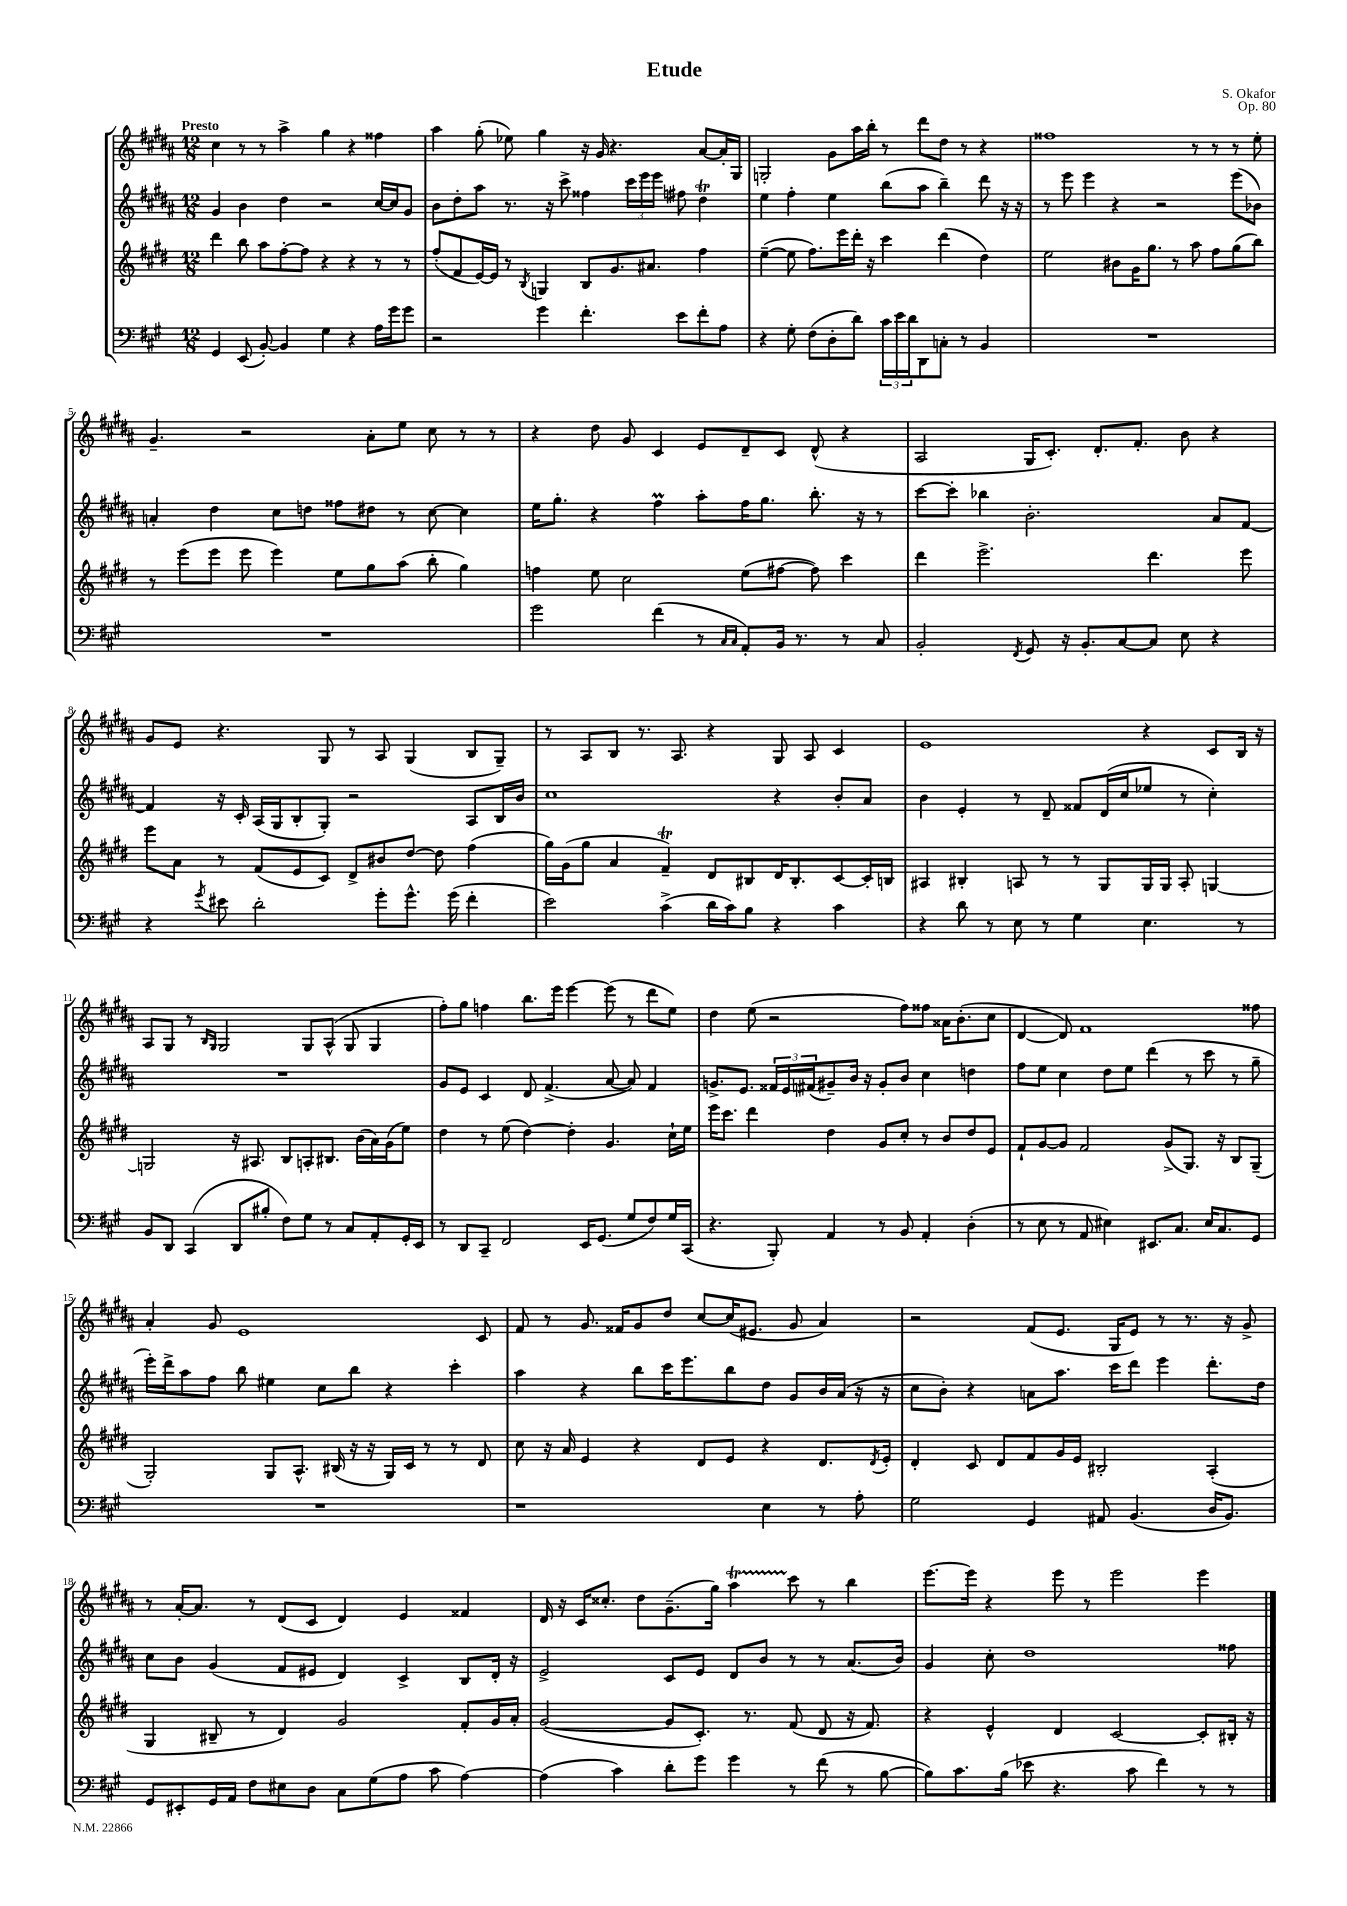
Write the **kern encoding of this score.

**kern	**kern	**kern	**kern
*part4	*part3	*part2	*part1
*staff4	*staff3	*staff2	*staff1
*clefF4	*clefG2	*clefG2	*clefG2
*k[f#c#g#]	*k[f#c#g#d#]	*k[f#c#g#d#a#]	*k[f#c#g#d#a#]
*M12/8	*M12/8	*M12/8	*M12/8
=1	=1	=1	=1
!	!	!	!LO:TX:a:B:t=Presto
4GG#/	4ddd#\	4g#/	4cc#\
(8EE/	8bb\	4b\	8r
[8BB'/)	8aa\L	.	8r
4BB/]	[8ff#'\	4dd#\	4aa#^\
.	8ff#\J]	.	.
4G#\	4r	2r	4gg#\
4r	4r	.	4r
16A\LL	8r	[16cc#/LL	4ff##X\
16g#\J	.	16cc#/J]	.
8g#\J	8r	8g#/J	.
=2	=2	=2	=2
2r	(8ff#'/L	8b\L	4aa#\
.	8f#/	8dd#'\	.
.	[16e/L)	8aa#\J	(8gg#'\
.	16e/JJ]	.	.
.	8r	8.r	8ee-X\)
.	8qB/	.	.
4g#\	4Gn/	.	4gg#\
.	.	16r	.
.	.	8ccc#^\	.
4.f#'\	8B/L	4ff##X\	16r
.	.	.	16g#/
.	8.g#/	.	4.r
.	.	24ccc#\LL	.
.	.	24eee\	.
.	8.a#X/J	.	.
.	.	24eee\JJ	.
8e\L	.	8ff#X\	.
8f#'\	4ff#\	4dd#t\	[8a#/L
8A\J	.	.	16a#'/L]
.	.	.	16G#/JJ
=3	=3	=3	=3
4r	([4ee~\	4ee\	2Gn'/
8G#'\	8ee\]	4ff#'\	.
(8F#\L	8.ff#\L)	.	.
8D'\	.	4ee\	8g#\L
.	16eee\L	.	.
8d\J)	16ddd#'\JJ	.	16aa#\L
.	16r	.	16bb'\JJ
24c#\LL	4ccc#\	(8bb\L	8r
24e\	.	.	.
24d\J	.	.	.
8DD\	.	8aa#\J	8ddd#\L
8Cn'\J	(4ddd#\	4bb~\)	8dd#\J
8r	.	.	8r
4BB/	4dd#\)	8ddd#\	4r
.	.	16r	.
.	.	16r	.
=4	=4	=4	=4
1.r	2ee\	8r	1ff##X
.	.	8eee\	.
.	.	4eee\	.
.	8b#X\L	4r	.
.	16g#\K	.	.
.	8.gg#\J	.	.
.	.	2r	.
.	8r	.	.
.	8aa\	.	8r
.	8ff#\L	.	8r
.	(8gg#\	(8eee\L	8r
.	8bb\J)	8b-X\J)	8ee'\
!!LO:LB:g=z
=5	=5	=5	=5
1.r	8r	4an'/	4.g#~/
.	(8eee\L	.	.
.	8eee\J	4dd#\	.
.	8eee\	.	2r
.	4eee\)	8cc#\L	.
.	.	8ddn\J	.
.	8ee\L	8ff##X\L	.
.	8gg#\	8dd#X\J	8a#'\L
.	(8aa\J	8r	8ee\J
.	8bb'\	[8cc#\	8cc#\
.	4gg#\)	4cc#\]	8r
.	.	.	8r
=6	=6	=6	=6
2g#\	4ffn\	16ee\KL	4r
.	.	8.gg#'\J	.
.	8ee\	4r	8dd#\
.	2cc#\	.	8g#/
(4f#\	.	4ff#M\	4c#/
8r	.	8aa#'\L	8e/L
16qqC#/LL	.	.	.
16qqC#/JJ	.	.	.
8AA'/L)	(8ee\L	16ff#\K	8d#~/
.	.	8.gg#\J	.
16BB/Jk	[8ff#X\J	.	8c#/J
8.r	.	.	.
.	8ff#\])	8.bb'\	(8d#^^/
8r	4ccc#\	.	4r
.	.	16r	.
8C#/	.	8r	.
=7	=7	=7	=7
2BB'/	4ddd#\	[8ccc#\L	2A#/
.	.	8ccc#'\J]	.
.	2.eee^\	4bb-X\	.
8qFF#/	.	.	.
8GG#/	.	2.b'\	16G#/KL
.	.	.	8.c#'/J)
16r	.	.	.
8.BB'/L	.	.	.
.	.	.	8.d#'/L
[8C#/	.	.	.
.	.	.	8.f#'/J
8C#/J]	4.ddd#\	.	.
8E\	.	.	8b\
4r	.	8a#/L	4r
.	8eee\	[8f#/J	.
!!LO:LB:g=z
=8	=8	=8	=8
4r	8eee\L	4f#/]	8g#/L
.	8a\J	.	8e/J
8qg#/	.	.	.
8e#X\	8r	16r	4.r
.	.	16c#'/	.
2d'\	(8f#/L	(16A#/LL	.
.	.	16G#/J	.
.	8e/	8B'/	.
.	8c#/J)	8G#'/J)	8G#/
.	8d#^/L	2r	8r
8g#'\L	8b#X/	.	8A#/
8.g#^^\J	[8dd#/J	.	(4G#/
.	8dd#\]	.	.
(16g#\	.	.	.
4f#'\	(4ff#\	8A#/L	8B/L
.	.	16B/L	8G#~/J)
.	.	16b/JJ	.
=9	=9	=9	=9
2e\)	16gg#\LL)	1cc#	8r
.	(16g#\J	.	.
.	8gg#\J	.	8A#/L
.	4a/	.	8B/J
.	.	.	8.r
(4c#^\	4f#T~/)	.	.
.	.	.	8.A#/
16d\LL	8d#/L	.	4r
16c#\J)	.	.	.
8B\J	8B#X/	.	.
4r	16d#/K	4r	8G#/
.	8.B#'/	.	.
.	.	.	8A#/
4c#\	[8c#/	8b'/L	4c#/
.	16c#'/L]	8a#/J	.
.	16Bn/JJ	.	.
=10	=10	=10	=10
4r	4A#X/	4b\	1e
8d\	4B#X'/	4e'/	.
8r	.	.	.
8E\	8An/	8r	.
8r	8r	8d#~/	.
4G#\	8r	8f##X/L	.
.	8G#/L	(16d#/L	.
.	.	16cc#/J	.
4.E\	16G#/L	8ee-X/J	4r
.	16G#/JJ	.	.
.	8A'/	8r	.
.	[4Gn/	4cc#'\)	8c#/L
8r	.	.	16B/Jk
.	.	.	16r
!!LO:LB:g=z
=11	=11	=11	=11
8BB/L	2Gn/]	1.r	8A#/L
8DD/J	.	.	8G#/J
(4CC#/	.	.	8r
.	.	.	16qqB/LL
.	.	.	16qqG#/JJ
.	.	.	2G#/
8DD/L	16r	.	.
.	8.A#X/	.	.
8B#X'/J	.	.	.
8F#\L)	8B/L	.	.
8G#\J	8An'/	.	8G#/L
8r	8.B#X/J	.	(8A#^^/J
8C#/L	.	.	8G#/
.	(16b\LL	.	.
8AA'/	16a\)	.	4G#/
.	(16g#\J	.	.
16GG#'/L	8ee\J)	.	.
16EE/JJ	.	.	.
=12	=12	=12	=12
8r	4dd#\	8g#/L	8ff#'\L)
8DD/L	.	8e/J	8gg#\J
8CC#~/J	8r	4c#/	4ffn\
2FF#/	(8ee\	.	.
.	[4dd#\)	8d#/	8.bb\L
.	.	(4.f#^/	.
.	.	.	16eee\Jk
.	4dd#'\]	.	[4eee\
16EE/KL	.	.	.
(8.GG#/J	.	.	.
.	4.g#/	[8a#/	(8eee\]
8G#/L	.	8a#/])	8r
8F#/)	.	4f#/	8ddd#\L
16G#/L	16cc#`\LL	.	8ee\J)
(16CC#/JJ	16ee\JJ	.	.
=13	=13	=13	=13
4.r	16eee\KL	8.gn^/L	4dd#\
.	8.ccc#\J	.	.
.	.	8.e/J	.
.	4ddd#\	.	(8ee\
8BBB'/)	.	24f##X/LL	2r
.	.	24e/	.
.	.	(24f#X/J	.
4AA/	4dd#\	8g#X~/)	.
.	.	16b/Jk	.
.	.	16r	.
8r	8g#/L	8g#'/L	.
8BB/	8cc#'/J	8b/J	8ff#\L)
4AA'/	8r	4cc#\	8ff##X\J
.	8b/L	.	16a##X\KL
.	.	.	(8.b'\
(4D'\	8dd#/	4ddn\	.
.	8e/J	.	8cc#\J
=14	=14	=14	=14
8r	8f#`/L	8ff#\L	[4d#/
8E\	[8g#/	8ee\J	.
8r	8g#/J]	4cc#\	8d#/])
8AA/	2f#/	.	1f#
4E#X\)	.	8dd#\L	.
.	.	8ee\J	.
8.EE#X/L	.	(4ddd#\	.
.	(8g#^/L	.	.
8.C#/J	.	.	.
.	8.G#/J)	8r	.
16E#/KL	.	8ccc#\	.
8.C#/	16r	.	.
.	8B/L	8r	.
8GG#/J	(8G#~/J	8gg#~\	8ff##X\
!!LO:LB:g=z
=15	=15	=15	=15
1.r	2G#'/)	16eee'\LL)	4a#'/
.	.	16ddd#^\J	.
.	.	8aa#\	.
.	.	8ff#\J	8g#/
.	.	8bb\	1e
.	8G#/L	4ee#X\	.
.	8.A^^/J	.	.
.	.	8cc#\L	.
.	(16B#X/	.	.
.	16r	8bb\J	.
.	16r	.	.
.	16G#/LL)	4r	.
.	16c#/JJ	.	.
.	8r	.	.
.	8r	4ccc#'\	.
.	8d#/	.	8c#/
=16	=16	=16	=16
1r	8cc#\	4aa#\	8f#/
.	16r	.	8r
.	16a/	.	.
.	4e/	4r	8.g#/
.	.	.	16f##X/KL
.	4r	8bb\L	8g#/
.	.	16ccc#\K	8dd#/J
.	.	8.eee\	.
.	8d#/L	.	[8cc#/L
.	8e/J	8bb\	(16cc#/K]
.	.	.	8.e#X/J
4E\	4r	8dd#\J	.
.	.	8g#/L	8g#/
8r	8.d#/L	16b/L	4a#/)
.	.	(16a#/JJ	.
8A'\	.	16r	.
.	8qd#/	.	.
.	16e'/Jk	16r	.
=17	=17	=17	=17
2G#\	4d#'/	8cc#\L	2r
.	.	8b'\J)	.
.	8c#/	4r	.
.	8d#/L	.	.
4GG#/	8f#/	8an\L	(8f#/L
.	16g#/L	8.aa#\J	8.e/J
.	16e/JJ	.	.
8AA#X/	2B#X'/	.	.
.	.	16ccc#\KL	16G#/KL
(4.BB/	.	8ddd#\J	8e/J)
.	.	4eee\	8r
.	.	.	8.r
16D/KL	(4A'/	8.ddd#'\L	.
8.BB/J)	.	.	16r
.	.	.	8g#^/
.	.	16dd#\Jk	.
!!LO:LB:g=z
=18	=18	=18	=18
8GG#/L	4G#/	8cc#\L	8r
8EE#X'/	.	8b\J	[16a#'/KL
.	.	.	8.a#/J]
16GG#/L	8B#X~/	(4g#/	.
16AA/JJ	.	.	.
8F#\L	8r	.	8r
8E#X\	4d#/)	8f#/L	(8d#/L
8D\J	.	8e#X/J	8c#/J
8C#\L	2g#/	4d#/)	4d#/)
(8G#\	.	.	.
8A\J	.	4c#^/	4e/
8c#\	.	.	.
[4A\)	8f#'/L	8B/L	4f##X/
.	16g#/L	16d#'/Jk	.
.	16a'/JJ	16r	.
=19	=19	=19	=19
(4A\]	([2g#/	2e^/	16d#/
.	.	.	16r
.	.	.	16c#/KL
.	.	.	8.cc##X'/J
4c#\)	.	.	.
.	.	.	8dd#\L
8d'\L	8g#/L]	8c#/L	(8.g#~\
8g#\J	8.c#'/J)	8e/J	.
.	.	.	16gg#\Jk)
4g#\	.	8d#/L	4aa#t\
.	8.r	.	.
.	.	8b/J	.
8r	(8f#/	8r	8ccc#\
(8f#\	8d#/	8r	8r
8r	16r	(8.a#/L	4bb\
.	8.f#/)	.	.
[8B\	.	.	.
.	.	16b/Jk)	.
=20	=20	=20	=20
8B\L])	4r	4g#/	[8.eee\L
8.c#\	.	.	.
.	.	.	16eee\Jk]
.	4e^^/	8cc#'\	4r
(16B\Jk	.	.	.
8e-X\	.	1dd#	.
4.r	4d#/	.	8eee\
.	.	.	8r
.	[2c#/	.	2eee\
8c#\	.	.	.
4f#\)	.	.	.
8r	8c#'/L]	.	4eee\
8r	16B#X'/Jk	8ff##X\	.
.	16r	.	.
==	==	==	==
*-	*-	*-	*-
